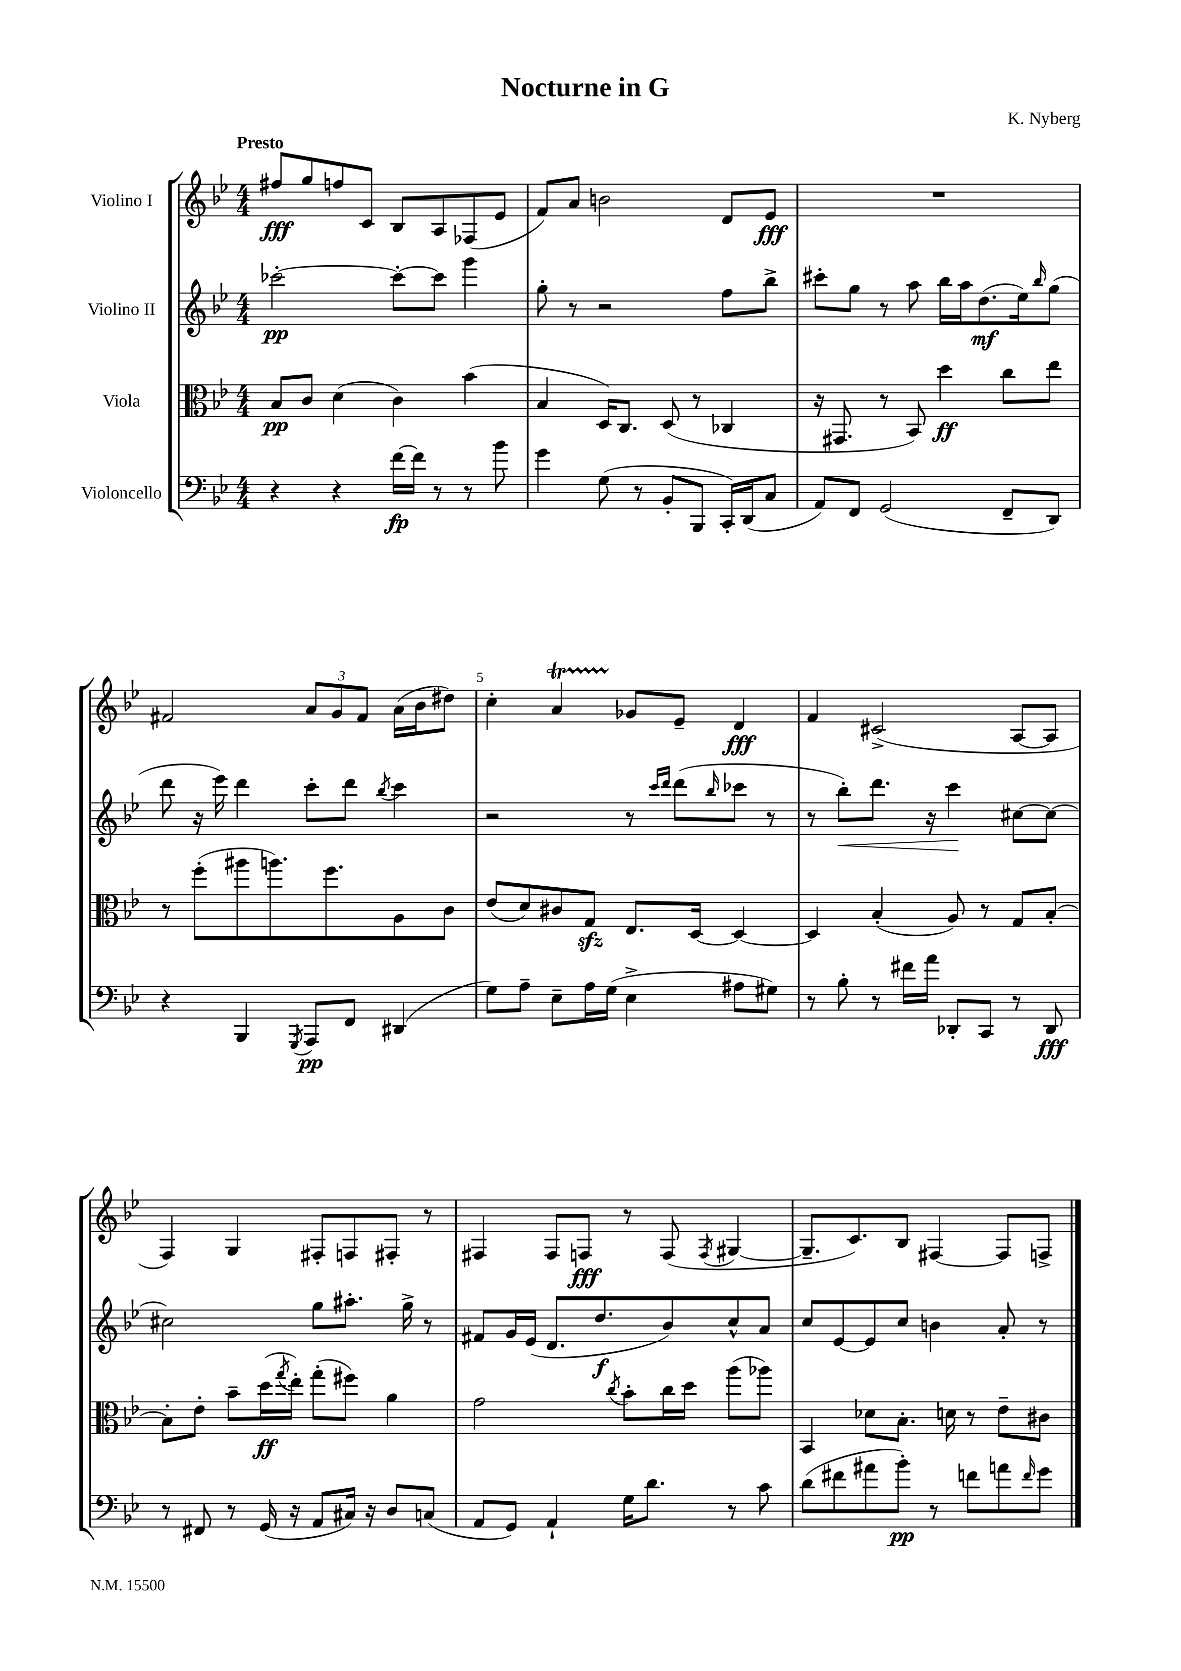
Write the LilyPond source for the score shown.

\header { title = "Nocturne in G" composer = "K. Nyberg" }
<<
\new StaffGroup <<
\new Staff = "s0" \with { instrumentName = "Violino I" } {
    \clef treble \key bes \major \numericTimeSignature \time 4/4 \tempo "Presto"
    fis''8\fff g''8 f''8 c'8 bes8 a8 fes8( ees'8 |
    f'8) a'8 b'2 d'8 ees'8\fff |
    R1 |
    fis'2 \tuplet 3/2 { a'8 g'8 fis'8 } a'16( bes'16 dis''8) |
    c''4-. a'4\startTrillSpan ges'8\stopTrillSpan ees'8-- d'4\fff |
    f'4 cis'2->( a8~ a8 |
    f4) g4 fis8-. f8 fis8-. r8 |
    fis4 fis8 f8\fff r8 f8( \acciaccatura { f8 } gis4~ |
    gis8.-- c'8.) bes8 fis4~ fis8 f8-> \bar "|." |
}
\new Staff = "s1" \with { instrumentName = "Violino II" } {
    \clef treble \key bes \major \numericTimeSignature \time 4/4
    ces'''2~-.\pp ces'''8~-. ces'''8 g'''4 |
    g''8-. r8 r2 f''8 bes''8-> |
    cis'''8-. g''8 r8 a''8 bes''16 a''16 d''8.\mf( ees''16) \grace { bes''16 } g''8( |
    d'''8 r16 ees'''16) d'''4 c'''8-. d'''8 \acciaccatura { bes''8 } c'''4 |
    r2 r8 \grace { c'''16 d'''16 } d'''8( \grace { bes''16 } ces'''8 r8 |
    r8 bes''8-.\<) d'''8. r16 c'''4\! cis''8~ cis''8~ |
    cis''2 g''8 ais''8.-. g''16-> r8 |
    fis'8 g'16 ees'16( d'8. d''8.\f bes'8) c''8-^ a'8 |
    c''8 ees'8~ ees'8 c''8 b'4 a'8-. r8 \bar "|." |
}
\new Staff = "s2" \with { instrumentName = "Viola" } {
    \clef alto \key bes \major \numericTimeSignature \time 4/4
    bes8\pp c'8 d'4( c'4) bes'4( |
    bes4 d16) c8. d8( r8 ces4 |
    r16 gis,8. r8 bes,8) d''4\ff c''8 ees''8 |
    r8 f''8-.( ais''8 a''8.) f''8. a8 c'8 |
    ees'8( d'8) cis'8 g8\sfz ees8. d16~ d4~ |
    d4 bes4-.( a8) r8 g8 bes8~-. |
    bes8-. ees'8-. bes'8-- d''16\ff( \acciaccatura { g''8 } ees''16-.) g''8-.( fis''8) a'4 |
    g'2 \acciaccatura { c''8 } bes'8-. c''16 d''16 a''8( aes''8) |
    bes,4 des'8 bes8.-. d'16 r8 ees'8-- cis'8 \bar "|." |
}
\new Staff = "s3" \with { instrumentName = "Violoncello" } {
    \clef bass \key bes \major \numericTimeSignature \time 4/4
    r4 r4 f'16~\fp f'16 r8 r8 bes'8 |
    g'4 g8( r8 bes,8-. bes,,8 c,16-.) d,16( c8 |
    a,8) f,8 g,2( f,8-- d,8) |
    r4 bes,,4 \acciaccatura { g,,8 } a,,8\pp f,8 dis,4( |
    g8) a8-- ees8-- a16 g16( ees4-> ais8 gis8) |
    r8 bes8-. r8 fis'16 a'16 des,8-. c,8 r8 des,8\fff |
    r8 fis,8 r8 g,16( r16 a,8 cis16) r16 d8 c8( |
    a,8 g,8) a,4-! g16 d'8. r8 c'8 |
    d'8( fis'8 ais'8 bes'8-.\pp) r8 f'8 a'8 \grace { f'16 } g'8 \bar "|." |
}
>>
>>
\layout { \context { \Score \override BarNumber.break-visibility = ##(#f #t #t) barNumberVisibility = #(every-nth-bar-number-visible 5) } }
